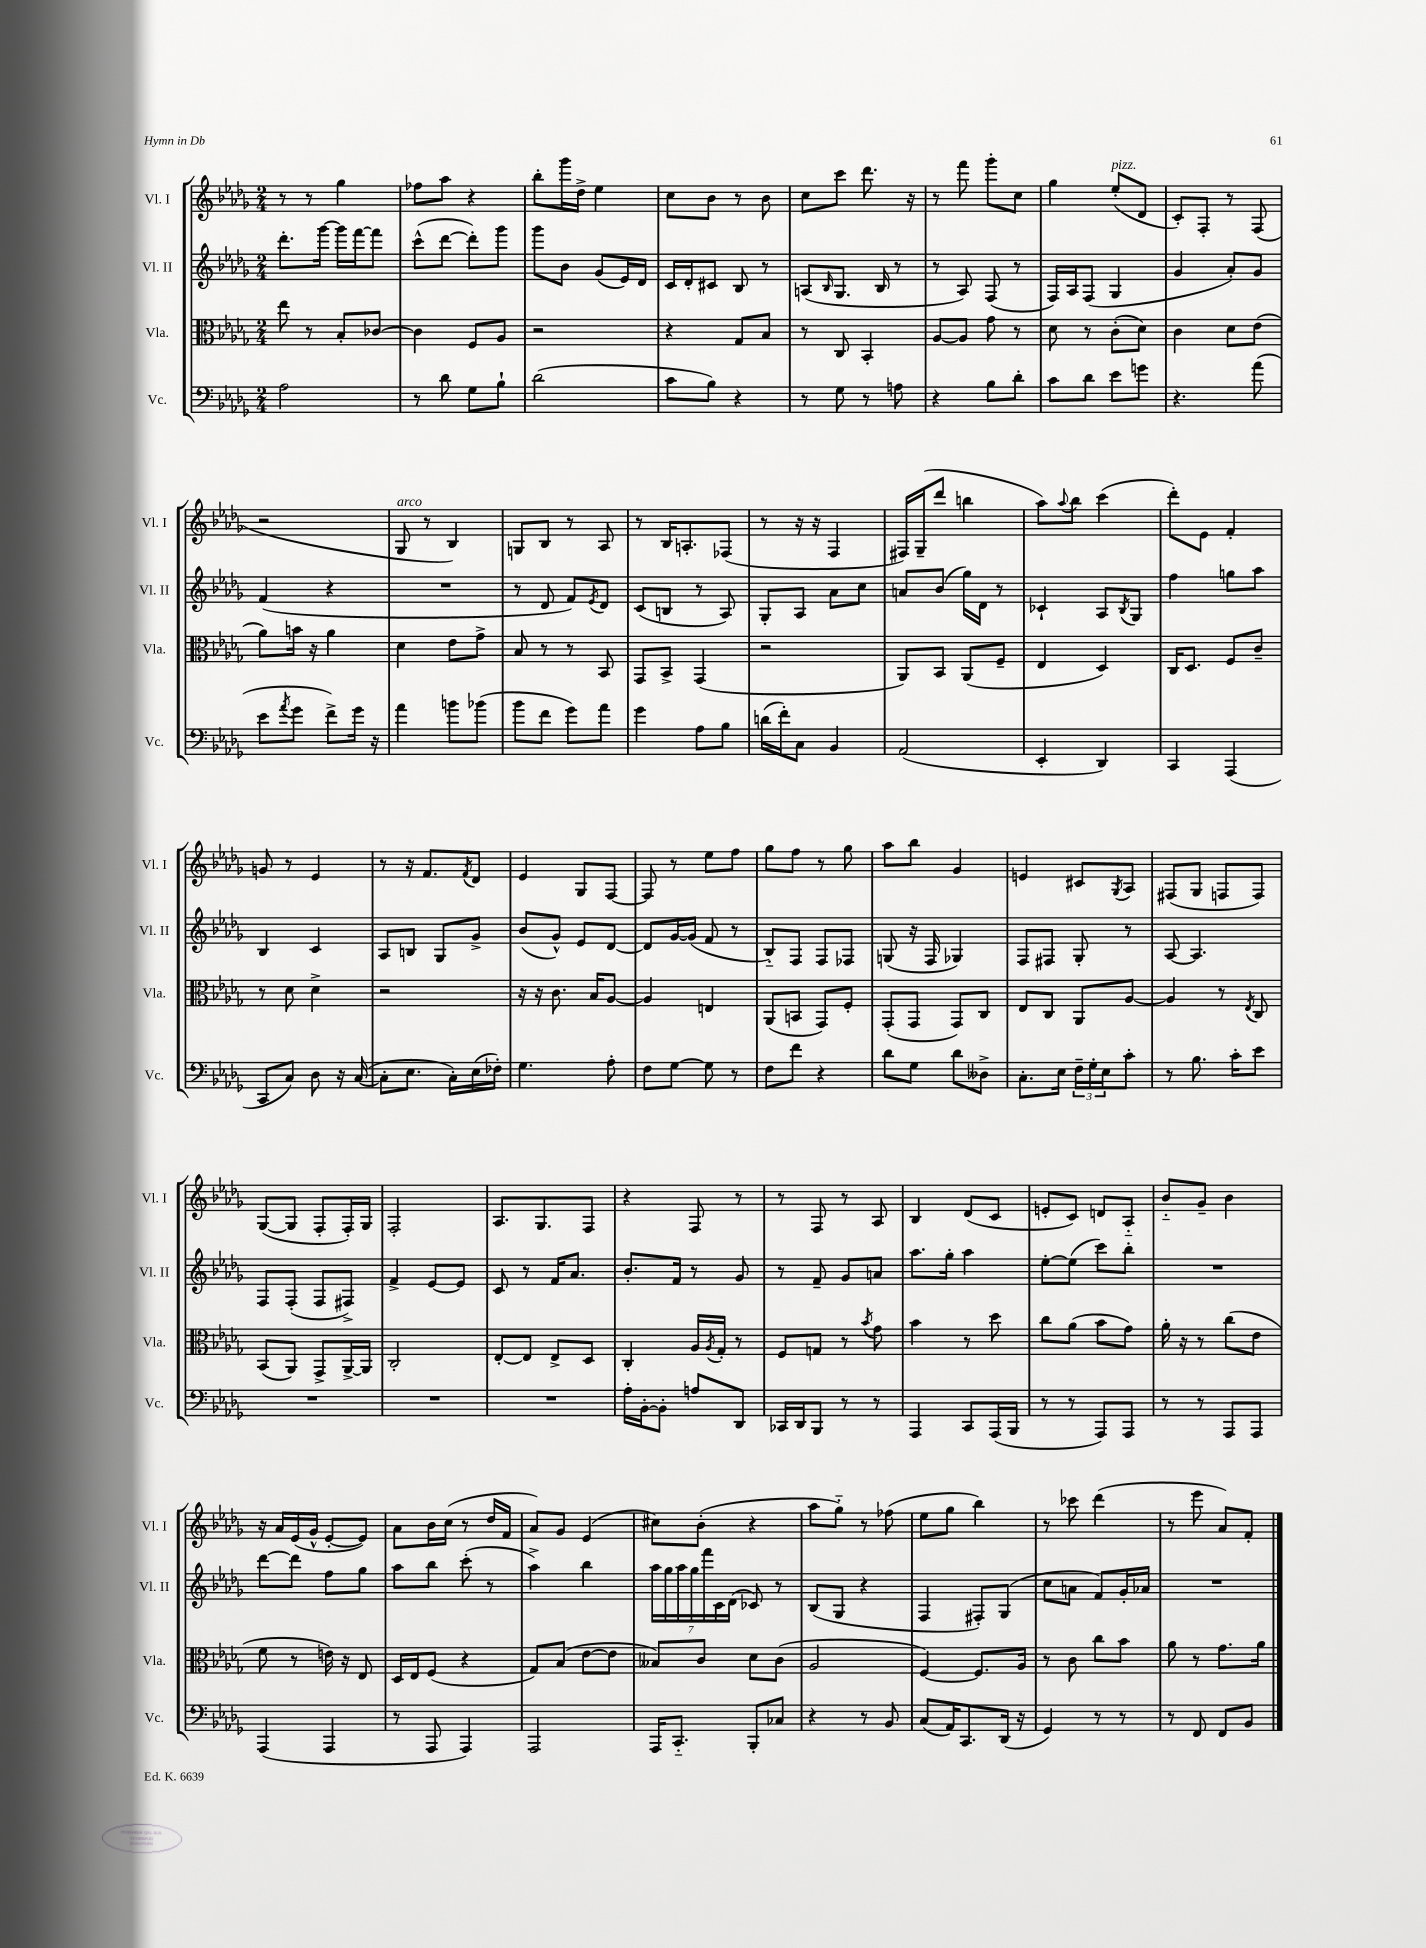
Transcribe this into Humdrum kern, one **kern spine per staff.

**kern	**kern	**kern	**kern
*staff4	*staff3	*staff2	*staff1
*clefF4	*clefC3	*clefG2	*clefG2
*k[b-e-a-d-g-]	*k[b-e-a-d-g-]	*k[b-e-a-d-g-]	*k[b-e-a-d-g-]
*M2/4	*M2/4	*M2/4	*M2/4
2A-	8ee-	8.ddd-'	8r
.	8r	.	8r
.	.	[16ggg-	.
.	8B-'	16ggg-]	4gg-
.	.	[16fff	.
.	[8c-	8fff]	.
=	=	=	=
8r	4c-]	(8ccc^^	8ff-
8d-	.	[8ddd-	8aa-
8G-	8F	8ddd-'])	4r
8B-`	8A-	8ggg-	.
=	=	=	=
(2d-	2r	8ggg-	8bb-'
.	.	8b-	16ggg-
.	.	.	16dd-^
.	.	(8g-	4ee-
.	.	16e-)	.
.	.	16d-	.
=	=	=	=
8c	4r	16c	8cc
.	.	16d-'	.
8B-)	.	8c#	8b-
4r	8G-	8B-	8r
.	8B-	8r	8b-
=	=	=	=
8r	8r	(8A	8cc
.	.	16qqB-	.
8G-	8C	8.G-	8ccc
8r	4BB-'	.	8.ddd-
.	.	16B-	.
8A	.	8r	.
.	.	.	16r
=	=	=	=
4r	[8A-	8r	8r
.	8A-]	8A-)	8fff
8B-	8g-	(8F	8ggg-'
8d-'	8r	8r	8cc
=	=	=	=
8c	8d-	16F)	4gg-
.	.	16A-	.
8d-	8r	(8F	.
8e-	(8c'	4G-	(8ee-'
8g	8d-)	.	8d-
=	=	=	=
4.r	4c	4g-	8c')
.	.	.	8F'
.	8d-	8a-')	8r
(8a-	(8e-	8g-	(8F
=	=	=	=
8e-	8a-)	(4f	2r
8qa-	.	.	.
8g-	16b	.	.
.	16r	.	.
8f^)	4a-	4r	.
16g-	.	.	.
16r	.	.	.
=	=	=	=
4a-	4d-	2r	8G-
.	.	.	8r
8b	8e-	.	4B-)
(8b-	8g-^	.	.
=	=	=	=
8b-	8B-	8r	8G
8f	8r	8d-	8B-
8g-)	8r	8f)	8r
.	.	8qe-	.
8a-	8BB-	8d-	8A-
=	=	=	=
4g-	8GG-	(8c	8r
.	8BB-^	8B	16B-
.	.	.	8.A'
8A-	(4GG-	8r	.
8B-	.	8A-)	(8F-
=	=	=	=
(16d	2r	8G-'	8r
16f')	.	.	.
8C	.	8A-	16r
.	.	.	16r
4BB-	.	8a-	4F
.	.	8cc	.
=	=	=	=
(2AA-	8AA-)	8a	16F#)
.	.	.	(16G-~
.	8BB-	(8b-	8ddd-
.	(8AA-	16gg-)	4bb
.	.	16d-	.
.	8F~	8r	.
=	=	=	=
4EE-'	4E-	4c-`	8aa-)
.	.	.	8qqaa-
.	.	.	8bb-
4DD-)	4D-)	8A-	(4ccc
.	.	8qB-	.
.	.	8G-	.
=	=	=	=
4CC	16C	4ff	8ddd-')
.	8.D-	.	.
.	.	.	8e-
(4AAA-	8F	8gg	4f'
.	8c~	8aa-	.
=	=	=	=
8CC	8r	4B-	8g
8C)	8d-	.	8r
8D-	4d-^	4c	4e-
16r	.	.	.
([16C	.	.	.
=	=	=	=
8C']	2r	8A-	8r
8.E-	.	8B	16r
.	.	.	8.f
.	.	8G-	.
16C')	.	.	.
.	.	.	8qf
(16E-	.	8g-^	8d-
16F-')	.	.	.
=	=	=	=
4.G-	16r	(8b-	4e-
.	16r	.	.
.	8.c	8g-^^)	.
.	.	8e-	8G-
.	16B-	.	.
8A-'	[8A-	[8d-	[8F
=	=	=	=
8F	4A-]	8d-]	8F]
[8G-	.	[16g-	8r
.	.	(16g-]	.
8G-]	4E	8f	8ee-
8r	.	8r	8ff
=	=	=	=
8F	(8AA-	8B-'~)	8gg-
8f	8BB	8F	8ff
4r	8GG-)	8F	8r
.	8F'	8F-	8gg-
=	=	=	=
8d-	(8GG-'	(8G	8aa-
8G-	8GG-	16r	8bb-
.	.	16F	.
8d-	8GG-)	4G-)	4g-
8D--^	8C	.	.
=	=	=	=
8.C'	8E-	8F	4e
.	8C	8F#	.
16E-	.	.	.
24F~	8AA-	8G-'	8c#
24G-'	.	.	.
24E-	.	.	.
.	.	.	8qG-
8c'	[8A-	8r	8A-
=	=	=	=
8r	4A-]	[8A-	(8F#
8.B-	.	4.A-]	8G-
.	8r	.	8F
16c'	.	.	.
.	8qE-	.	.
8e-	8C	.	8F)
=	=	=	=
2r	(8BB-	8F	([8G-
.	8AA-)	(8F'	8G-]
.	8GG-^	8F	8F'
.	[16AA-^	8F#^)	16F')
.	16AA-]	.	16G-
=	=	=	=
2r	2C'	4f^	2F'
.	.	[8e-	.
.	.	8e-]	.
=	=	=	=
2r	[8E-'	8c	8.A-
.	8E-]	8r	.
.	.	.	8.G-
.	8E-^	16f	.
.	.	8.a-	.
.	8D-	.	8F
=	=	=	=
16A-'	4C'	8.b-'	4r
[16BB-'	.	.	.
8BB-']	.	.	.
.	.	16f	.
8A	16A-	8r	8F
.	8qA-	.	.
.	16G-'	.	.
8DD-	8r	8g-	8r
=	=	=	=
16CC-	8F	8r	8r
16DD-	.	.	.
8BBB-	8G	8f~	8F
8r	8r	8g-	8r
.	8qb-	.	.
8r	8g-	8a	8A-
=	=	=	=
4AAA-	4b-	8.aa-	4B-
.	.	16gg-'	.
8CC	8r	4aa-	(8d-
(16AAA-	8dd-	.	8c
16BBB-	.	.	.
=	=	=	=
8r	8cc	[8ee-'	8e'
8r	(8a-	(8ee-]	8c)
8AAA-)	8b-	8ccc)	8d
8AAA-	8g-)	8bb-'	8A-'~
=	=	=	=
8r	16a-'	2r	8b-'~
.	16r	.	.
8r	8r	.	8g-~
8AAA-	(8cc	.	4b-
8AAA-	8e-	.	.
=	=	=	=
(4AAA-	8f	[8ddd-	16r
.	.	.	16a-
.	8r	8ddd-]	(16e-
.	.	.	16g-^^
4AAA-	16e)	8ff	[8e-'
.	16r	.	.
.	8E-	8gg-	8e-])
=	=	=	=
8r	16D-	8aa-	8a-
.	16E-	.	.
8AAA-	(8F	8bb-	16b-
.	.	.	(16cc
4AAA-)	4r	(8ccc'	8r
.	.	8r	16dd-
.	.	.	16f
=	=	=	=
2AAA-	8G-)	4aa-^)	8a-)
.	(8B-	.	8g-
.	[8e-	4bb-	(4e-
.	8e-]	.	.
=	=	=	=
16AAA-	8B--)	28aa-	8cc#)
.	.	28gg-	.
8.CC'~	.	.	.
.	.	28aa-	.
.	.	28gg-	.
.	8c	.	(8b-'
.	.	28fff	.
.	.	28c	.
.	.	(28d-	.
8BBB-'	8d-	8c-)	4r
8C-	(8c	8r	.
=	=	=	=
4r	2A-	(8B-	8aa-
.	.	8G-	8gg-'~)
8r	.	4r	8r
8BB-	.	.	(8ff-
=	=	=	=
(8C	[4F)	4F	8ee-
16AA-)	.	.	8gg-
8.CC	.	.	.
.	8.F]	8F#')	4bb-)
(16DD-	.	(8G-	.
16r	16A-	.	.
=	=	=	=
4GG-)	8r	8cc	8r
.	8c	8a	8ccc-
8r	8cc	8f)	(4ddd-
8r	8b-	16g-'	.
.	.	16a-	.
=	=	=	=
8r	8a-	2r	8r
8FF	8r	.	8eee-
8FF	8.g-	.	8a-)
8BB-	.	.	8f'
.	16a-	.	.
==	==	==	==
*-	*-	*-	*-
